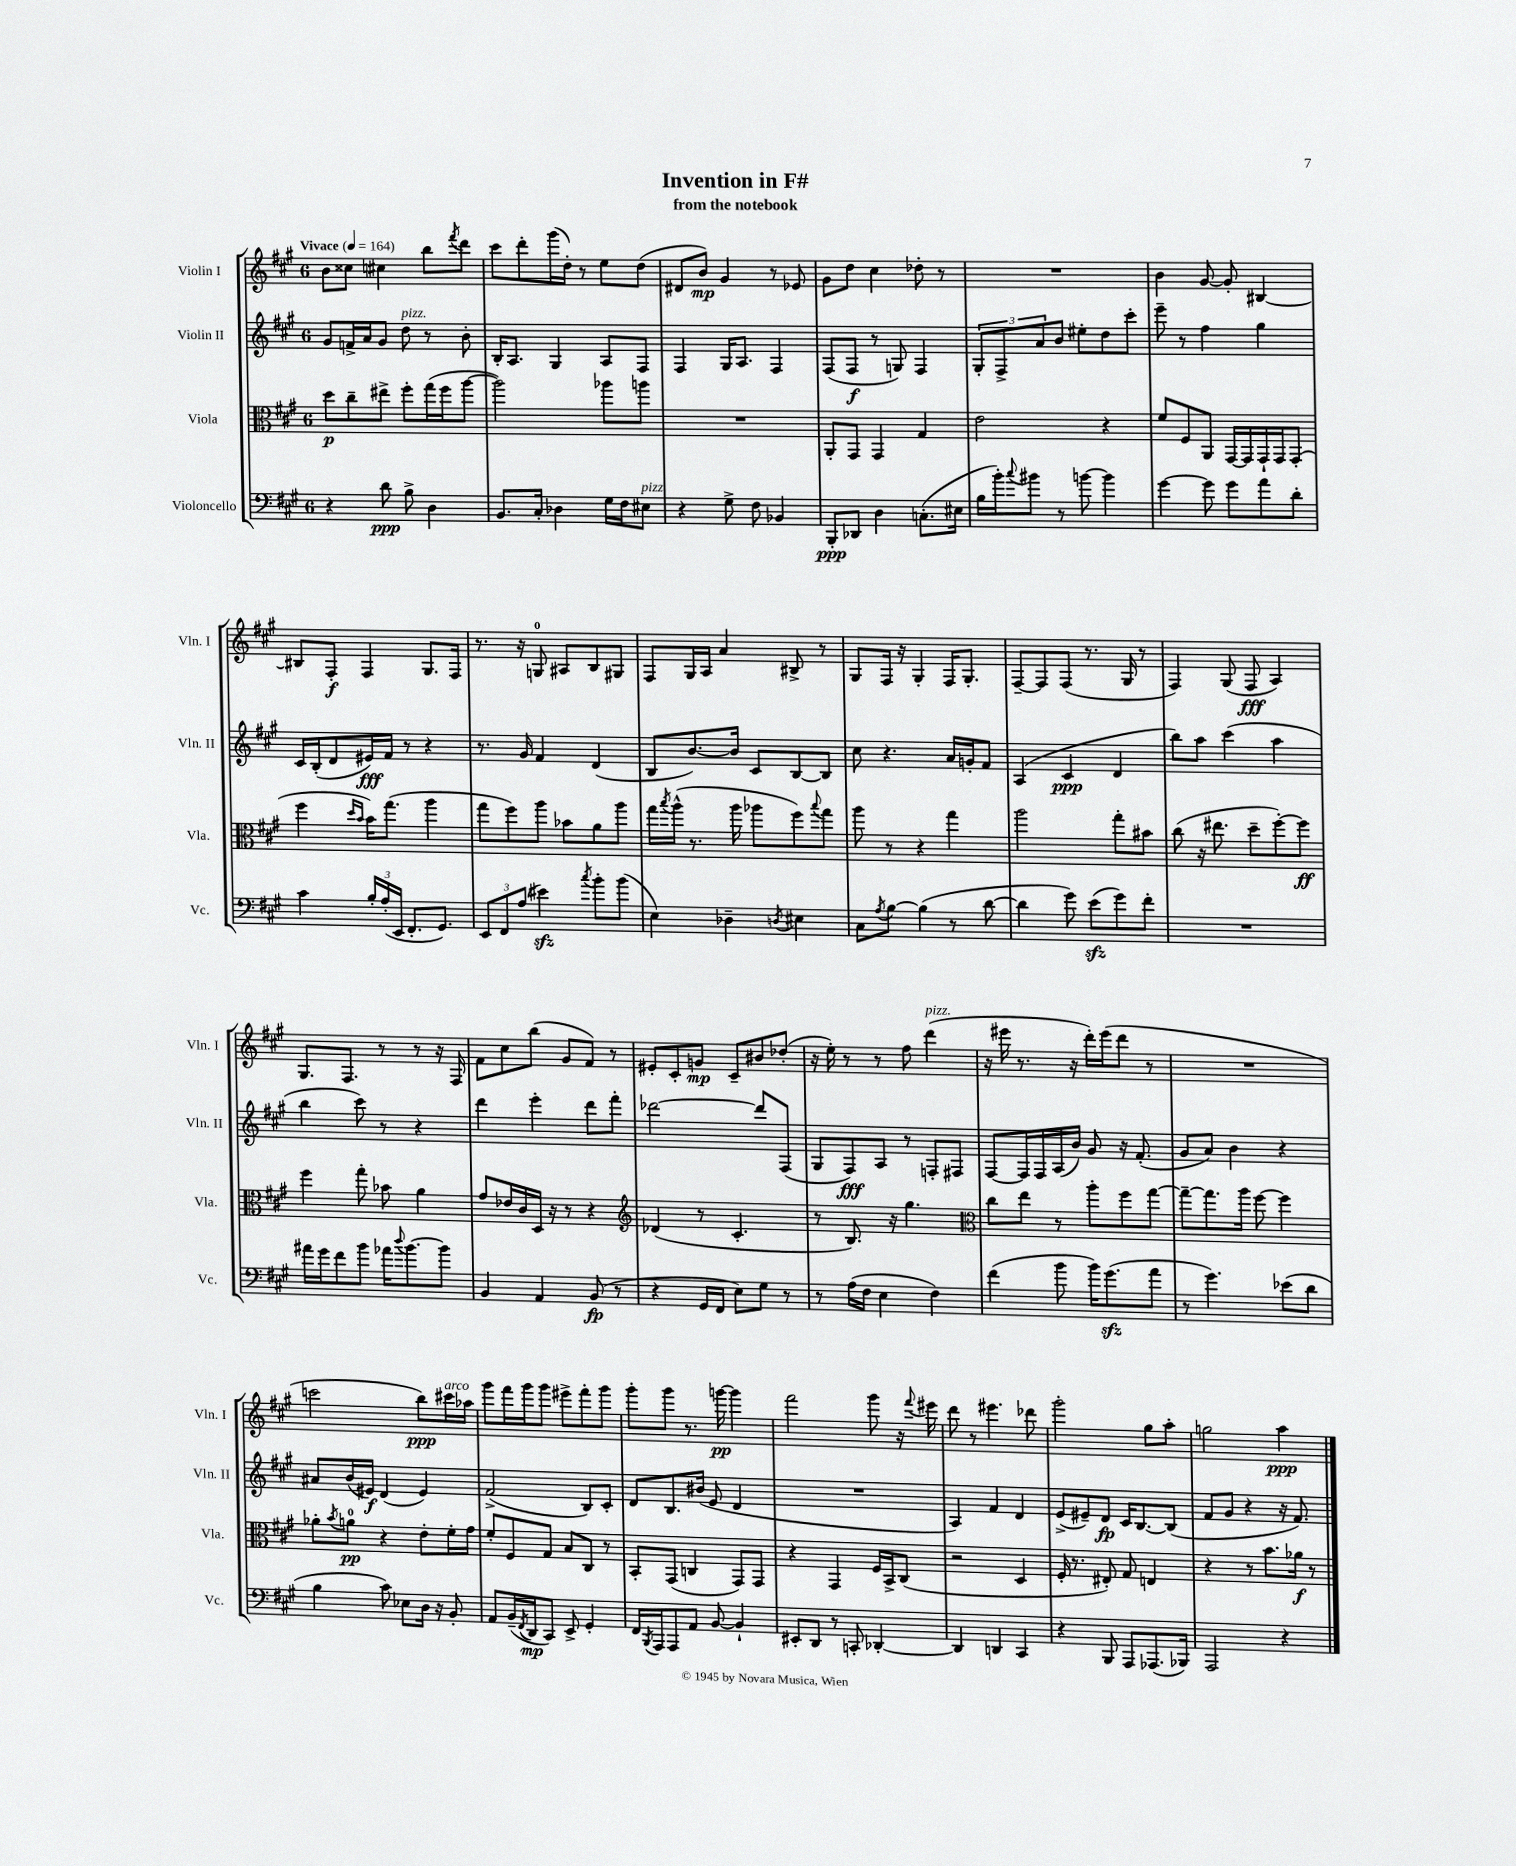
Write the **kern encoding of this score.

**kern	**kern	**kern	**kern
*staff4	*staff3	*staff2	*staff1
*clefF4	*clefC3	*clefG2	*clefG2
*k[f#c#g#]	*k[f#c#g#]	*k[f#c#g#]	*k[f#c#g#]
*M6/8	*M6/8	*M6/8	*M6/8
*MM164	*MM164	*MM164	*MM164
4r	8dd\L	8g#/L	8b\L
.	8cc#~\	16f^/L	8cc##\J
.	.	16a/J	.
8d\	8ee#^\J	8g#/J	4cc#\
8B^\	8ff#'\L	8dd\	.
4D\	(16gg#\L	8r	8bb\L
.	16ff#\J	.	.
.	.	.	8qfff#/
.	[8aa\J	8b'\	8ddd\J
=	=	=	=
8.BB/L	2aa\])	16B'/LK	8ccc#\L
.	.	8.A/J	.
.	.	.	8ddd'\
16C#'/Jk	.	.	.
4D-\	.	4G#/	(16ggg#\L
.	.	.	16dd'\JJ)
.	.	.	8r
16G#\LL	8aa-\L	8A/L	8ee\L
16F#\J	.	.	.
8E#\J	8aa\J	8F#/J	(8dd\J
=	=	=	=
4r	2.r	4F#/	8d#/L
.	.	.	8b/J)
8G#^\	.	16G#/LK	4g#/
.	.	8.A/J	.
8F#\	.	.	.
4BB-/	.	4F#/	8r
.	.	.	8e-/
=	=	=	=
8BBB'/L	8AA'/L	(8F#/L	8g#\L
8DD-/J	8GG#/J	8F#/J	8dd\J
4D\	4GG#/	8r	4cc#\
.	.	8G/)	.
(8.C'\L	4G#/	4F#/	8dd-'\
.	.	.	8r
16E#\Jk	.	.	.
=	=	=	=
16B\LL	2e\	12G#'/L	2.r
16b'\J)	.	.	.
.	.	12F#^/	.
8qqcc#/	.	.	.
8b#\J	.	.	.
.	.	12a/	.
8r	.	8b/J	.
[8b\	.	8ee#'\L	.
4b\]	4r	8dd\	.
.	.	8ccc#'\J	.
=	=	=	=
[4g#\	8f#/L	8eee~\	4b\
.	8F#/	8r	.
8g#\]	8AA/J	4ff#\	[8g#/
8g#\L	[16GG#/LL	.	8g#'/]
.	16GG#/]	.	.
8a\	16GG#`/	4gg#\	[4B#/
.	16GG#/J	.	.
8d'\J	(8GG#'/J	.	.
=	=	=	=
4c#\	4ff#\	16c#/LL	8B#/]L
.	.	(16B'/J	.
.	.	8d/	8F#'/J
.	16qqdd/LL	.	.
.	16qqb/JJ	.	.
24B'/LL	16b\LK)	16e#/L)	4F#/
(24A'/	.	.	.
.	(8.gg#\J	16f#/JJ	.
24EE/JJ	.	.	.
8.FF#'/L	.	8r	.
.	4aa\	4r	8.G#/L
8.GG#/J)	.	.	.
.	.	.	16F#/Jk
=	=	=	=
12EE/L	8gg#\L	8.r	8.r
12FF#/	.	.	.
.	8ff#\)	.	.
(12A/J	.	.	.
.	.	16g#/	16r
4e#\)	8aa\J	4f#/	8G/
.	8b-\L	.	8A#/L
8qcc#/	.	.	.
8b'\L	8a\	(4d/	8B/
(8b\J	8aa\J	.	8G#/J
=	=	=	=
4E\)	16gg#\LL	8B/L	8F#/L
.	8qbb/	.	.
.	(16aa^^\JJ	.	.
.	8.r	[8.b/)	16G#/L
.	.	.	16A/JJ
4D-~\	.	.	4a/
.	16aa\	16b/]Jk	.
.	8aa-\L	8c#/L	.
8qD/	.	.	.
4E#\	8ff#\)	[8B/	8B#^/
.	8qqbb/	.	.
.	8gg#\J	8B/]J	8r
=	=	=	=
8C#\L	8aa\	8cc#\	8G#/L
8qA/	.	.	.
[8B\J	8r	4.r	16F#/Jk
.	.	.	16r
(4B\]	4r	.	4G#'/
8r	4gg#\	16a/LL	16F#/LK
.	.	16g'/J	8.G#'/J
[8d\	.	8f#/J	.
=	=	=	=
4d\]	2aa\	(4A/	[8F#~/L
.	.	.	8F#/]
8g#\)	.	4c#/	(8F#/J
(8e\L	.	.	8.r
8g#\)	8gg#'\L	4d/	.
.	.	.	16G#/
8f#'\J	8b#\J	.	8r
=	=	=	=
2.r	(8cc#\	8bb\L)	4F#/)
.	16r	8aa\J	.
.	8.ee#\	.	.
.	.	(4ccc#\	(8G#/
.	8dd~\L	.	8F#/
.	[8ff#'\)	4aa\	4A/)
.	8ff#\]J	.	.
=	=	=	=
16a#\LL	4ff#\	4bb\	8.G#/L
16g#\J	.	.	.
8f#\	.	.	.
.	.	.	8.F#/J
8b\J	8gg#'\	8ccc#\)	.
16a-\LK	8b-\	8r	8r
8qqdd/	.	.	.
[8.b\	.	.	.
.	4a\	4r	8r
8b\]J	.	.	16r
.	.	.	16F#/
=	=	=	=
4BB/	8g#/L	4ddd\	8f#\L
.	16e-/L	.	8cc#\
.	16c#/	.	.
4AA/	16D/JJ	4eee'\	(8bb\J
.	16r	.	.
.	8r	.	8g#/L
(8BB/	4r	8ddd\L	8f#/J)
8r	.	8fff#'\J	8r
=	=	=	=
*	*clefG2	*	*
4r	(4d-/	[2ddd-\	8e#'/L
.	.	.	8c#'/
16GG#/LL	8r	.	8g/J
16FF#/JJ	.	.	.
8E\L)	4.c#'/	.	8c#~/L
8G#\J	.	8ddd-/]L	8b#/
8r	.	(8F#/J	(8dd-'/J
=	=	=	=
8r	8r	8G#/L	16r
.	.	.	16ee'\)
(16A\LL	8.B/)	8F#/)	8r
16F#\JJ	.	.	.
4E\	.	8A/J	8r
.	16r	.	.
.	4.gg#\	8r	8ff#\
4F#\)	.	8F'/L	(4ddd\
.	.	8F#/J	.
=	=	=	=
*	*clefC3	*	*
(4f#\	8cc#\L	[8F#/L	16r
.	.	.	16eee#\
.	8ee\J	16F#/]L	8.r
.	.	16F#/	.
8b\	8r	(16A/	.
.	.	16b/JJ)	16r
16b\LK)	8aa'\L	8g#/	16ddd'\LL)
(8.g#\	.	.	(16eee#\J
.	8ff#\	16r	8ddd\J
.	.	(8.f#'/	.
8a\J	[8gg#\J	.	8r
=	=	=	=
8r	8gg#~\_L	8g#/L	2.r
4.g#\)	8.gg#\]	8a/J)	.
.	.	4b\	.
.	16aa\Jk	.	.
.	[8ff#\	.	.
(8e-\L	4ff#\]	4r	.
8d\J	.	.	.
=	=	=	=
4B\	8a-'\L	8a#/L	2ccc\
.	8qb/	.	.
.	8a\J	(16b/L	.
.	.	16e#/JJ)	.
8c#\)	4r	(4d/	.
8E-\L	.	.	.
16D\Jk	8e'\L	4e#/)	8bb\L)
16r	.	.	.
8BB'/	16f#'\L	.	16ccc#\L
.	16g#\JJ	.	16aa-\JJ
=	=	=	=
8AA/L	8f#'/L	(2f#^/	8ggg#\L
(16BB~/L	8F#/	.	16fff#\L
8qFF#/	.	.	.
16DD/J	.	.	16ggg#\J
8CC#/J)	8G#/J	.	8ggg#\J
8EE^/	8B/L	.	8eee#^\L
4GG#'/	8C#/J	8B/L)	8fff#'\
.	8r	8c#'/J	8ggg#\J
=	=	=	=
16FF#/LL	8BB'/L	8d/L	8ggg#'\L
8qBBB/	.	.	.
16AAA/J	.	.	.
8AAA/	(8GG#/J	8.B/	8ggg#\J
8AA/J	4C/	.	8.r
.	.	(16b#/Jk	.
[8BB/	.	8e/	.
.	.	.	[16ggg\
4BB`/]	8GG#/L)	4d/	4ggg\]
.	8GG#/J	.	.
=	=	=	=
8EE#'/L	4r	2.r	2fff#\
8DD/J	.	.	.
8r	4GG#/	.	.
8CC'/	.	.	.
[4DD-'/	16F#/LL	.	8ggg#\
.	16BB^/J	.	.
.	(8C#/J	.	16r
.	.	.	8qqfff#/
.	.	.	16eee#\
=	=	=	=
4DD-/]	2r	4A/)	8ddd\
.	.	.	8r
4DD/	.	4f#/	4.eee#\
4CC#/	4D/	4d/	.
.	.	.	8ddd-\
=	=	=	=
4r	16F#'/	(8e^/L	2ggg#'\
.	8.r	.	.
.	.	8e#~/)	.
8BBB/	8E#'/)	8d/J	.
8AAA/L	8G#/	16c#/LK	.
.	.	[8.B/	.
(8.AAA-/	4E/	.	8gg#\L
.	.	(8B/]J	8aa'\J
16BBB-/Jk)	.	.	.
=	=	=	=
2AAA/	4r	8f#/L	2gg\
.	.	8g#/J	.
.	8r	4r	.
.	8.b\L	.	.
4r	.	16r	4aa\
.	16a-\Jk	8.f#/)	.
.	8r	.	.
==	==	==	==
*-	*-	*-	*-
